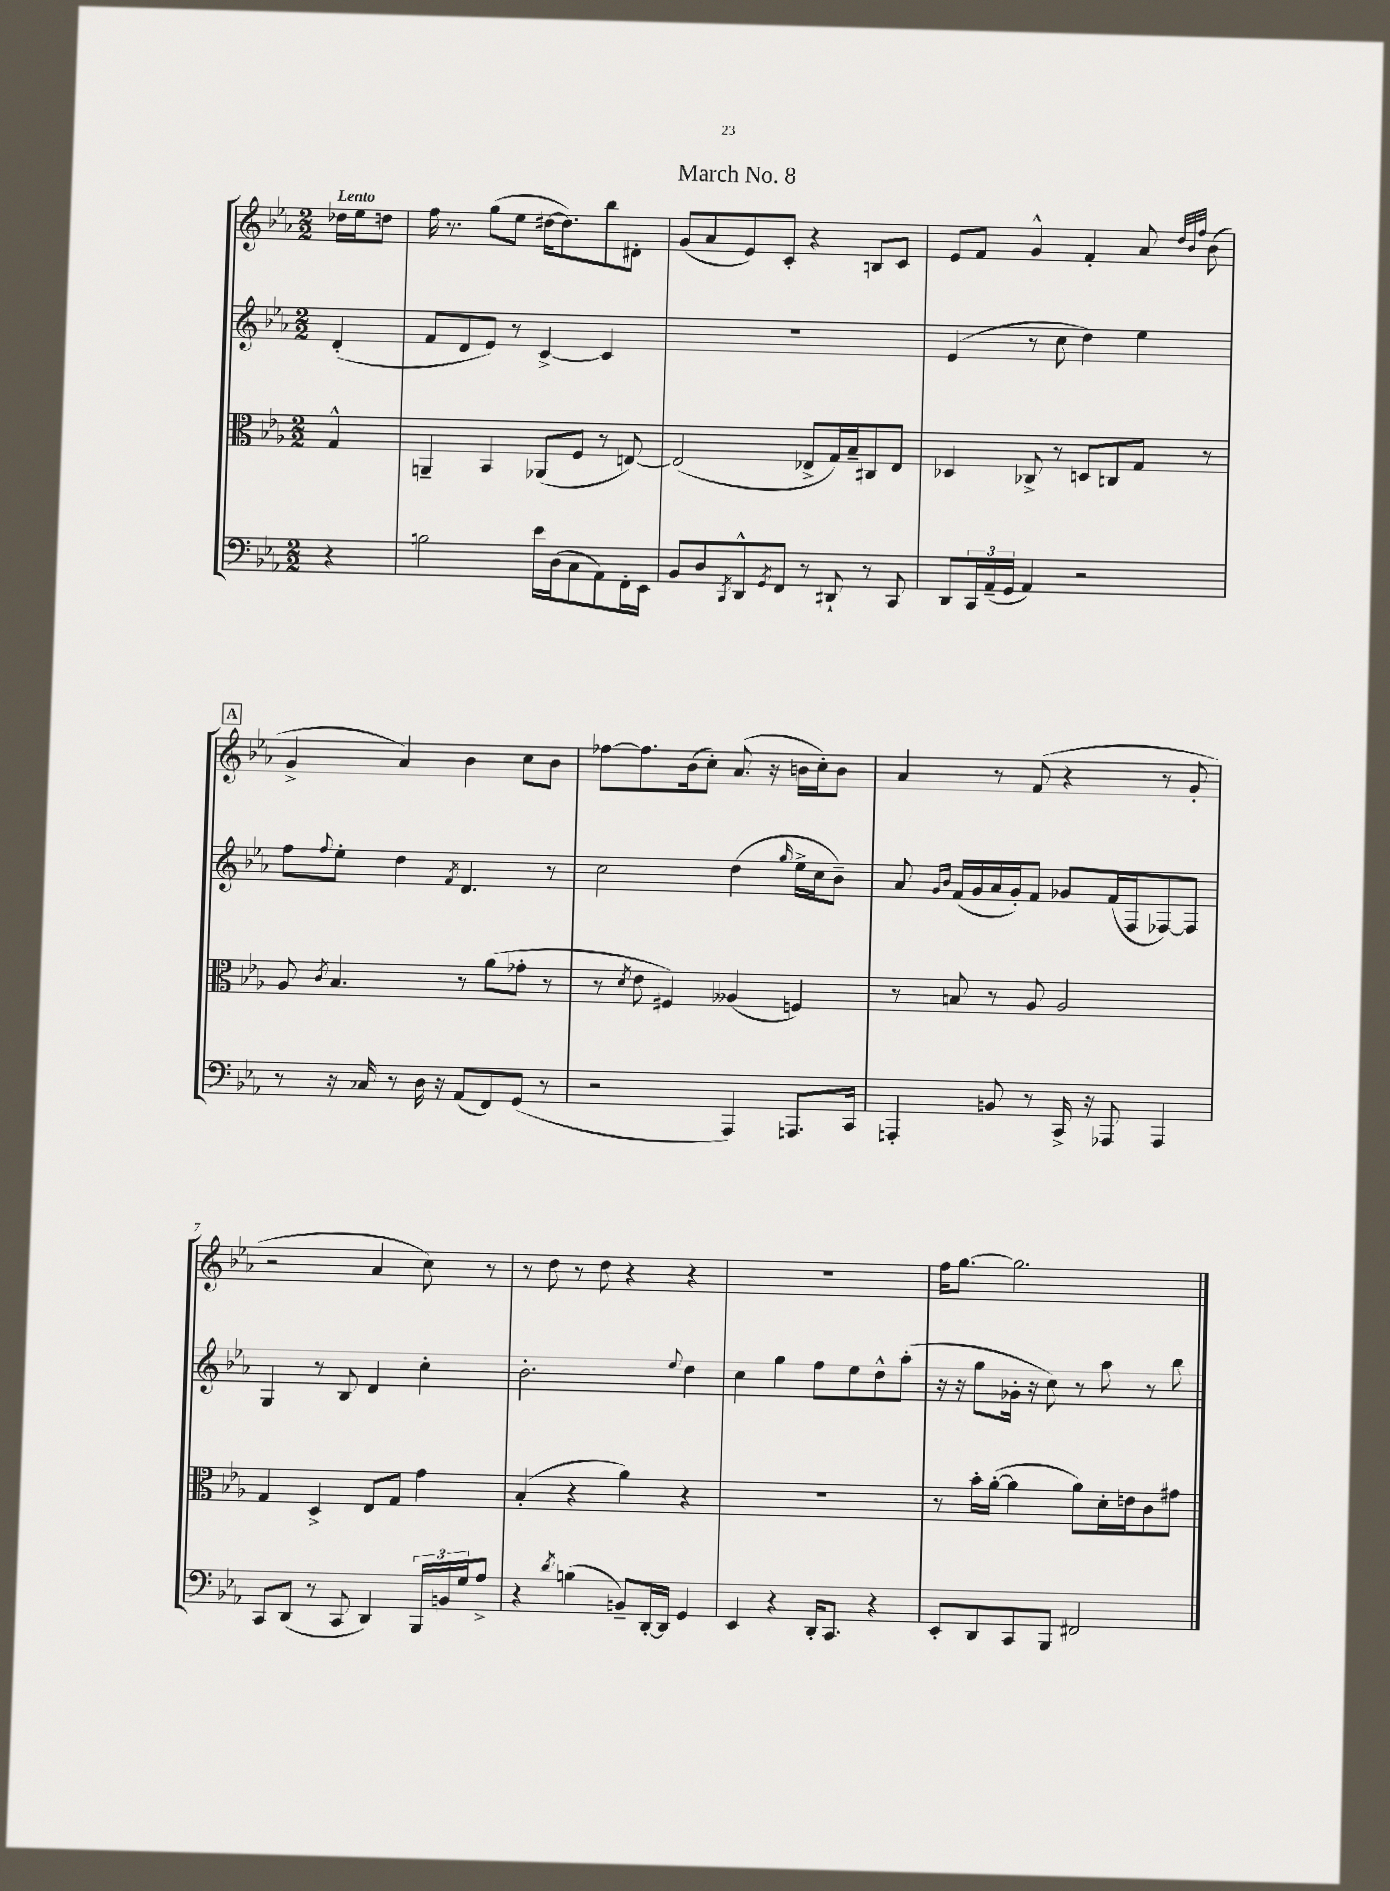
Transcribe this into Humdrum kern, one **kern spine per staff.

**kern	**kern	**kern	**kern
*staff4	*staff3	*staff2	*staff1
*clefF4	*clefC3	*clefG2	*clefG2
*k[b-e-a-]	*k[b-e-a-]	*k[b-e-a-]	*k[b-e-a-]
*M2/2	*M2/2	*M2/2	*M2/2
4r	4G^^	(4d'	16dd-
.	.	.	16ee-
.	.	.	8dd
=	=	=	=
2B	4AA~	8f	16ff
.	.	.	8.r
.	.	8d	.
.	4BB-	8e-)	(8gg
.	.	8r	8ee-
16e-	(8AA-	[4c^	[16dd#
(16D	.	.	8.dd#])
8C	8F	.	.
8AA-)	8r	4c]	8bb-
16FF'	[8E)	.	8d#'
16EE-	.	.	.
=	=	=	=
8BB-	(2E]	1r	(8g
8D	.	.	8a-
8qCC	.	.	.
8DD^^	.	.	8e-)
8qGG	.	.	.
8FF	.	.	8c'
8r	8E-^	.	4r
8DD#`	16G)	.	.
.	16B-~	.	.
8r	8C#	.	8B
8CC	8E-	.	8c
=	=	=	=
8DD	4D-	(4e-	8e-
24CC	.	.	8f
(24AA-~	.	.	.
24GG	.	.	.
4AA-)	8C-^	8r	4g^^
.	8r	8cc	.
2r	8D	4dd)	4f'
.	8C	.	.
.	8G	4ee-	8a-
.	.	.	32qqdd
.	.	.	32qqb-
.	.	.	32qqff
.	8r	.	(8b-
=	=	=	=
8r	8A-	8ff	4g^
.	8qc	8qqff	.
16r	4.B-	8ee-'	.
16C-	.	.	.
8r	.	4dd	4a-)
16D	.	.	.
16r	.	.	.
.	.	8qf	.
(8AA-	8r	4.d	4b-
8FF)	(8a-	.	.
(8GG	8g-'	.	8cc
8r	8r	8r	8b-
=	=	=	=
2r	8r	2cc	[8ff-
.	8qd	.	.
.	8e-	.	8.ff-]
.	4F#)	.	.
.	.	.	(16b-
.	.	.	8cc')
4AAA-)	(4A--	(4dd	(8.a-
.	.	.	16r
.	.	16qqgg	.
8.AAA	4F)	16ee-^	16b
.	.	16cc	16cc')
.	.	8b-~)	8b
16CC	.	.	.
=	=	=	=
4AAA'	8r	8a-	4a-
.	.	16qqg	.
.	.	16qqb-	.
.	8B	(16f	.
.	.	16g	.
8BB	8r	16a-	8r
.	.	16g')	.
8r	8A-	8f	(8f
16CC^	2A-	8g-	4r
16r	.	.	.
8AAA-	.	(16f	.
.	.	16F	.
4AAA-	.	[8F-)	8r
.	.	8F-]	8g'
=	=	=	=
8CC	4G	4G	2r
(8DD	.	.	.
8r	4D^	8r	.
8CC	.	8B-	.
4DD)	8E-	4d	4a-
.	8G	.	.
24BBB-	4g	4cc'	8cc)
24BB	.	.	.
24G	.	.	.
8A-^	.	.	8r
=	=	=	=
4r	(4B-'	2.b-'	8r
.	.	.	8dd
8qd	.	.	.
(4B	4r	.	8r
.	.	.	8dd
8BB~)	4a-)	.	4r
[16DD'	.	.	.
16DD]	.	.	.
.	.	8qqee-	.
4GG	4r	4dd	4r
=	=	=	=
4EE-	1r	4cc	1r
4r	.	4gg	.
16DD'	.	8ff	.
8.CC	.	.	.
.	.	8ee-	.
4r	.	8dd^^	.
.	.	(8aa-'	.
=	=	=	=
8EE-'	8r	16r	16ff
.	.	16r	[8.gg
8DD	16b-'	8gg	.
.	([16a-'	.	.
8CC	4a-]	16g-'	2.gg]
.	.	16r	.
8BBB-	.	8cc)	.
2FF#	8a-)	8r	.
.	16d'	8aa-	.
.	16e	.	.
.	8c	8r	.
.	8g#	8bb-	.
==	==	==	==
*-	*-	*-	*-
